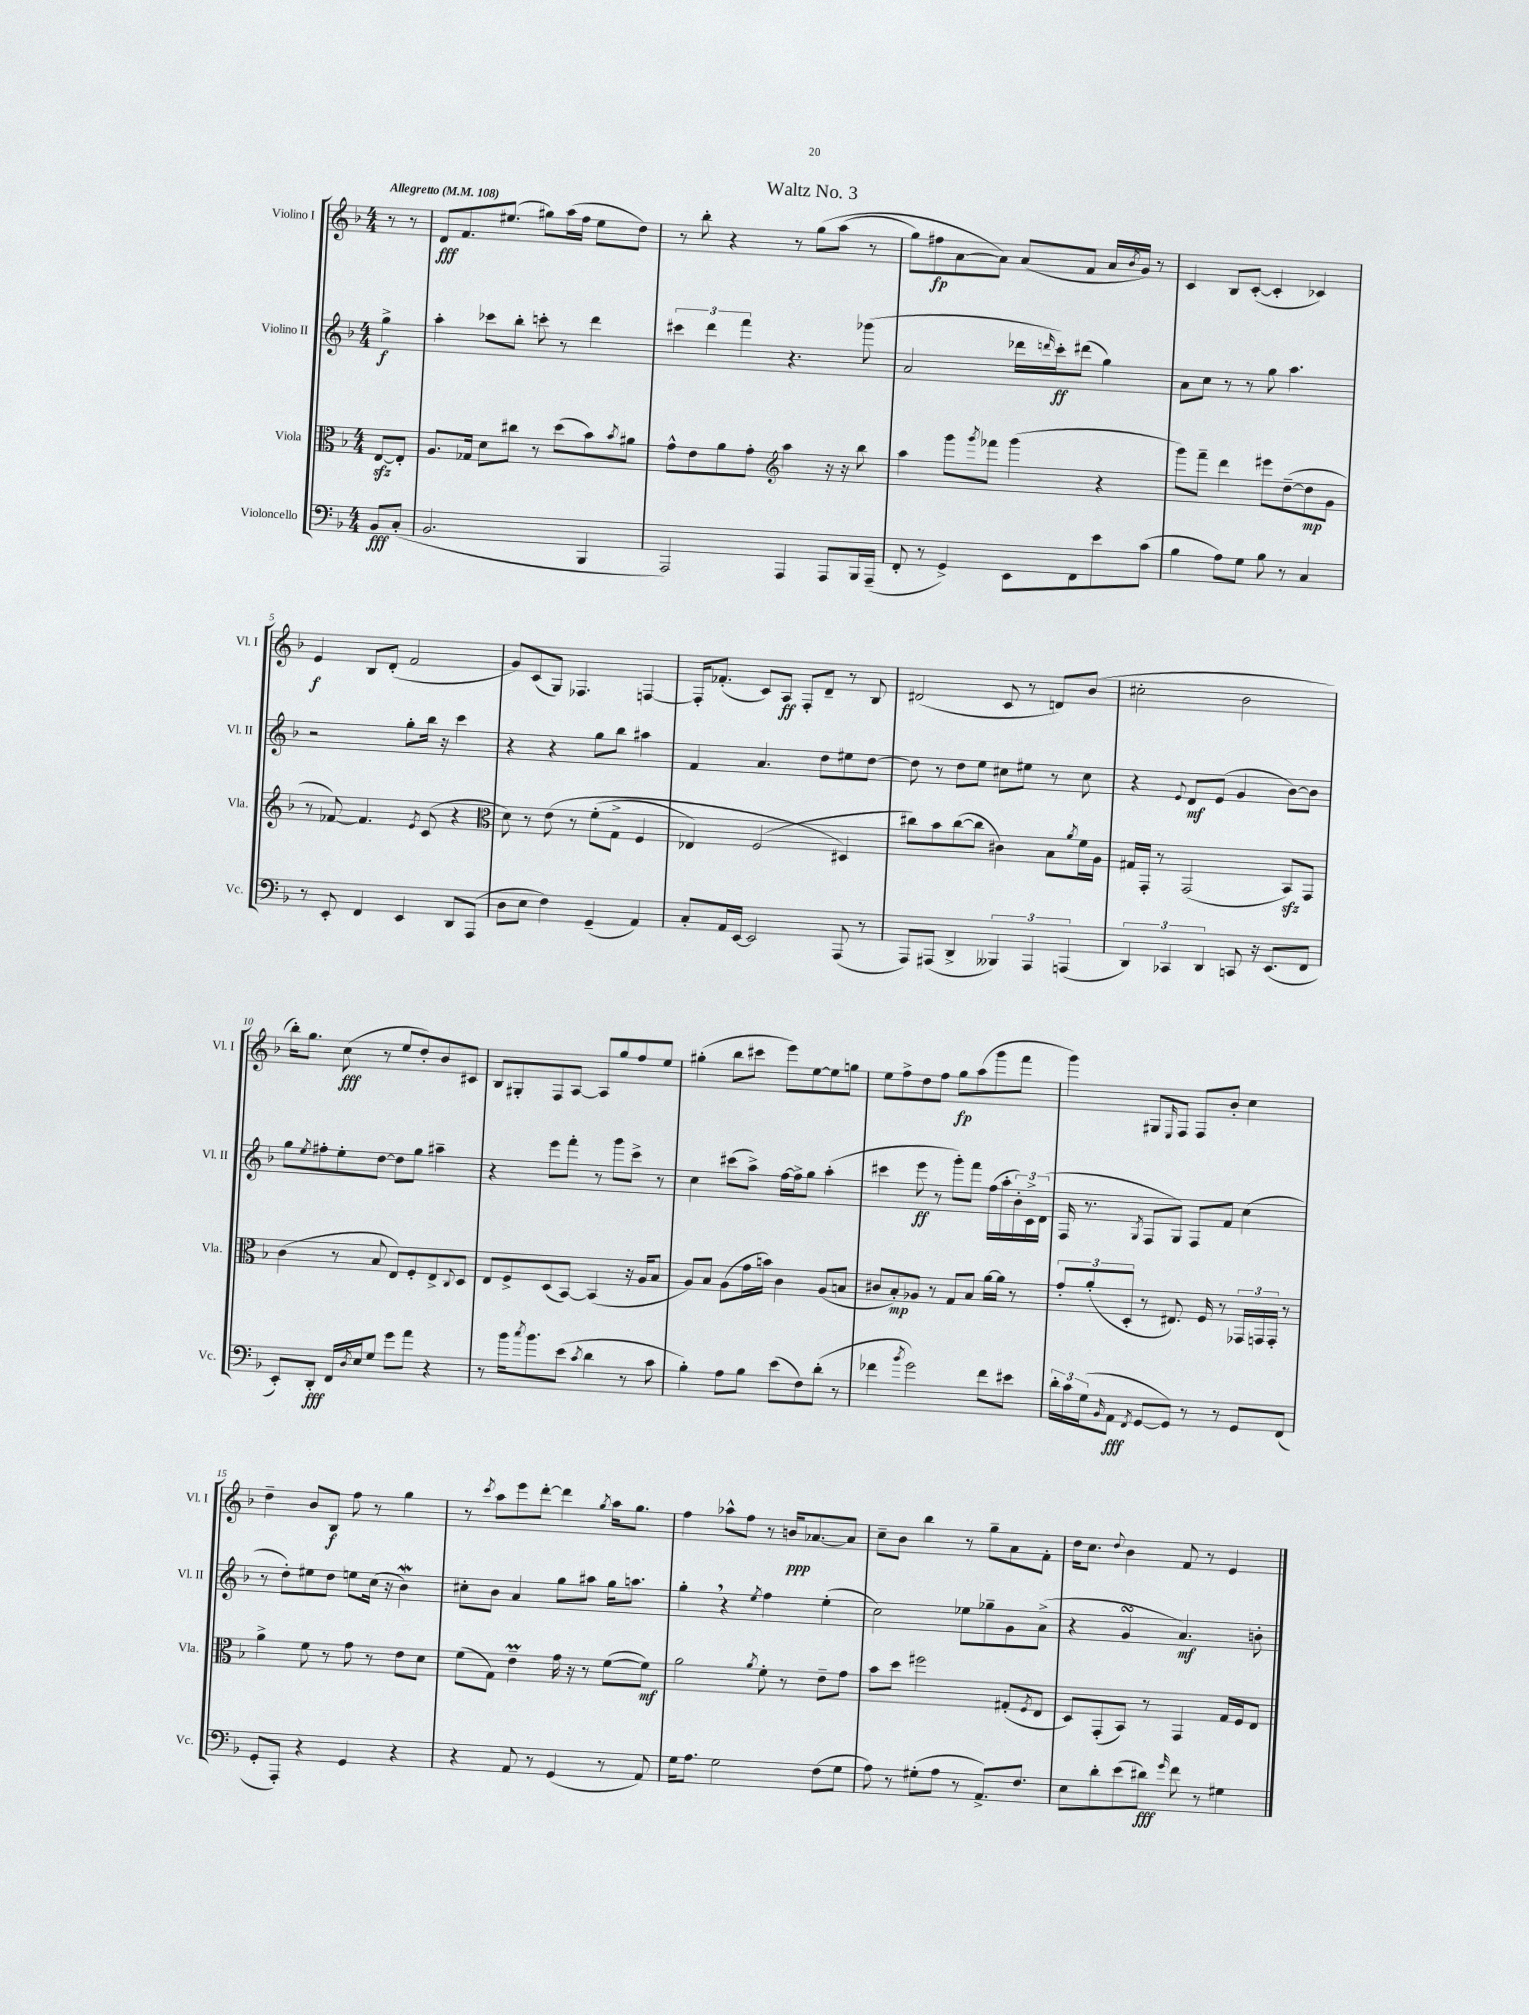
\header { title = "Waltz No. 3" }
<<
\new StaffGroup <<
\new Staff = "s0" \with { instrumentName = "Violino I" shortInstrumentName = "Vl. I" } {
    \clef treble \key f \major \numericTimeSignature \time 4/4 \partial 4 \tempo "Allegretto" 4 = 108
    r8 r8 |
    d'8\fff f'8. eis''8.( gis''8) a''16( f''16 eis''8 d''8) |
    r8 bes''8-. r4 r8 g''8\( a''8( r8 |
    g''8) fis''8\fp a'8~ a'8\) a'8( f'8 a'16 \acciaccatura { bes'8 } g'16) r8 |
    c'4 bes8 c'8~-.( c'4-. ces'4) |
    e'4\f bes8 d'8-.( f'2 |
    g'8) c'8( g8) fes4. f4~ |
    f16-. fes'8.-.( c'8) a8\ff f8-. d'8-- r8 bes8 |
    dis'2( c'8 r8 d'8) bes'8( |
    cis''2-. bes'2 |
    bes''16-.) g''8. c''8\fff( r8 e''8 d''8-.) bes'8 cis'8 |
    bes8 gis8-. f8 a8~ a8 g''8 f''8 e''8 |
    gis''4-.( bes''8 cis'''8 e'''8) e''8~ e''8 g''8 |
    e''8 f''8-> d''8 f''8 g''8\fp a''8( g'''8 f'''8 |
    g'''4) gis8 \grace { e16 } f8 f8 bes'8-. c''4 |
    d''4-- bes'8 bes8\f f''8 r8 g''4 |
    r8 \acciaccatura { c'''8 } a''8 e'''8 d'''8~-. d'''4 \acciaccatura { g''8 } a''16 g''8. |
    f''4 aes''8-^ f''8 r8 b'16\ppp aes'8.~ aes'8 |
    c''8-- bes'8 bes''4 r8 g''8-- a'8 f'8-. |
    d''16 c''8. \appoggiatura { d''8 } bes'4 f'8 r8 e'4 \bar "|." |
}
\new Staff = "s1" \with { instrumentName = "Violino II" shortInstrumentName = "Vl. II" } {
    \clef treble \key f \major \numericTimeSignature \time 4/4 \partial 4
    g''4->\f |
    a''4-. ces'''8 bes''8-. c'''8-. r8 d'''4 |
    \tuplet 3/2 { cis'''4 d'''4 f'''4 } r4. ges'''8( |
    a'2 des'''16 \grace { d'''16 } c'''16-.\ff) dis'''8( g''4) |
    a'8 c''8 r8 r8 g''8 a''4. |
    r2 g''8-. bes''16 r16 c'''4 |
    r4 r4 g''8 bes''8 ais''4 |
    f'4 a'4. d''8 eis''8 d''8~ |
    d''8 r8 d''8 e''8 cis''8 eis''8 r8 cis''8 |
    r4 \appoggiatura { e'8 } d'8\mf e'8( g'4 bes'8~) bes'8 |
    g''8 \acciaccatura { e''8 } fis''8-. e''8-. d''8~ d''8 g''8 ais''4-- |
    r4 e'''8 f'''8-. r8 g'''8 c'''8-> r8 |
    c''4 cis'''8( a''8->) f''16~ f''16-> g''8 a''4-.( |
    cis'''4 e'''8\ff r8 g'''8-.) f'''8 f''16( a''16-. \tuplet 3/2 { bes'16-.) c'16-> d'16( } |
    f16 r8. \acciaccatura { g8 } f8 g8) f8 f'8 c''4( |
    r8 d''8-.) eis''8 d''8 e''8 c''16( r16 bes'4\mordent) |
    cis''8-. bes'8 a'4 g''8 ais''8 g''16 a''8. |
    g''4-. \breathe r4 \acciaccatura { e''8 } f''4 e''4-.( |
    c''2) ees''8 ges''8-- g'8 a'8->( |
    r4 g'4\turn a'4.\mf) b'8-. \bar "|." |
}
\new Staff = "s2" \with { instrumentName = "Viola" shortInstrumentName = "Vla." } {
    \clef alto \key f \major \numericTimeSignature \time 4/4 \partial 4
    e8~\sfz e8-. |
    a8. ges16 d'8 cis''8 r8 d''8( bes'8) \acciaccatura { bes'8 } ais'8 |
    g'8-^ e'8 a'8 g'8-. \clef treble a''4 r16 r16 bes''8 |
    a''4 g'''8 \acciaccatura { g'''8 } fes'''8 g'''4( r4 |
    g'''8) f'''8-- d'''4 eis'''8 d''8~--( d''8\mp g'8 |
    r8 fes'8~) fes'4. \acciaccatura { e'8 } c'8( r4 |
    \clef alto d'8) r8 e'8\( r8 f'8-.( g8-> f4 |
    ees4) f2( dis4\) |
    cis''8) bes'8 cis''8~( cis''8 cis'4) bes8 \acciaccatura { a'8 } f'16 a16 |
    gis16 g,16-. r8 g,2( bes,8\sfz) g,8 |
    c'4( r8 bes8 e8) f8-. e8-> \appoggiatura { c8 } d8 |
    e8 f8-> d8( bes,8~) bes,4( r16 a16 bes8 |
    a8) bes8 a8( g'16 b'16) c'4 a8( b8 |
    cis'8 bes8-.\mp) aes8 r8 g8 bes8 a'16~ a'16 r8 |
    \tuplet 3/2 { g'8-. a'8-.( d8-. } r8 eis8.) f16 r8 \tuplet 3/2 { ges,16 g,16 g,16-. } r8 |
    a'4-> f'8 r8 g'8 r8 e'8 d'8 |
    f'8( g8) e'4--\prall g'16 r16 r8 f'8~( f'8\mf) |
    a'2 \acciaccatura { a'8 } f'8-. r8 e'8-- g'8 |
    bes'8 d''8 fis''2 gis8-.( \acciaccatura { f8 } e8 |
    d8) g,8-.( bes,8) r8 g,4 g16 f16 e8 \bar "|." |
}
\new Staff = "s3" \with { instrumentName = "Violoncello" shortInstrumentName = "Vc." } {
    \clef bass \key f \major \numericTimeSignature \time 4/4 \partial 4
    bes,8\fff c8-.( |
    bes,2. bes,,4 |
    a,,2) a,,4 a,,8 bes,,16 a,,16--( |
    f,8-. r8 g,4->) e,8 f,8 e'8 c'8( |
    bes4 a8) g8 bes8 r8 c4 |
    r8 e,8-. f,4 e,4 d,8 a,,8( |
    d8 e8 f4) g,4--( a,4) |
    c8-. a,16 e,16~ e,2 a,,8( r8 |
    a,,8) ais,,8( d,4-> \tuplet 3/2 { beses,,4) ais,,4 a,,4( } |
    \tuplet 3/2 { d,4) ces,4 d,4 } c,8 r16 e,8.( f,8 |
    e,8-.) d,8-.\fff f,16 \acciaccatura { d8 } e16 g8 g'8 a'8 r4 |
    r8 bes'16 \acciaccatura { c''8 } bes'8. e'8( \acciaccatura { c'8 } d'4 r8 c'8 |
    bes4-.) a8 bes8 e'8( f8) d'8-.( r8 |
    fes'4 \acciaccatura { bes'8 } g'2) fes'8 eis'8 |
    \tuplet 3/2 { d'16-. c'16 g16( } \grace { bes,16 } a,8\fff \acciaccatura { f,8 } g,8~ g,8) r8 r8 g,8 f,8( |
    g,8-. a,,8-.) r4 g,4 r4 |
    r4 a,8 r8 g,4( r8 a,8) |
    g16 a8. g2 f8( g8 |
    a8) r8 gis8-.( a8 r8 a,8.->) f8. |
    e8 d'8-. e'8( dis'8\fff) \grace { g'16 } f'8 r8 gis4 \bar "|." |
}
>>
>>
